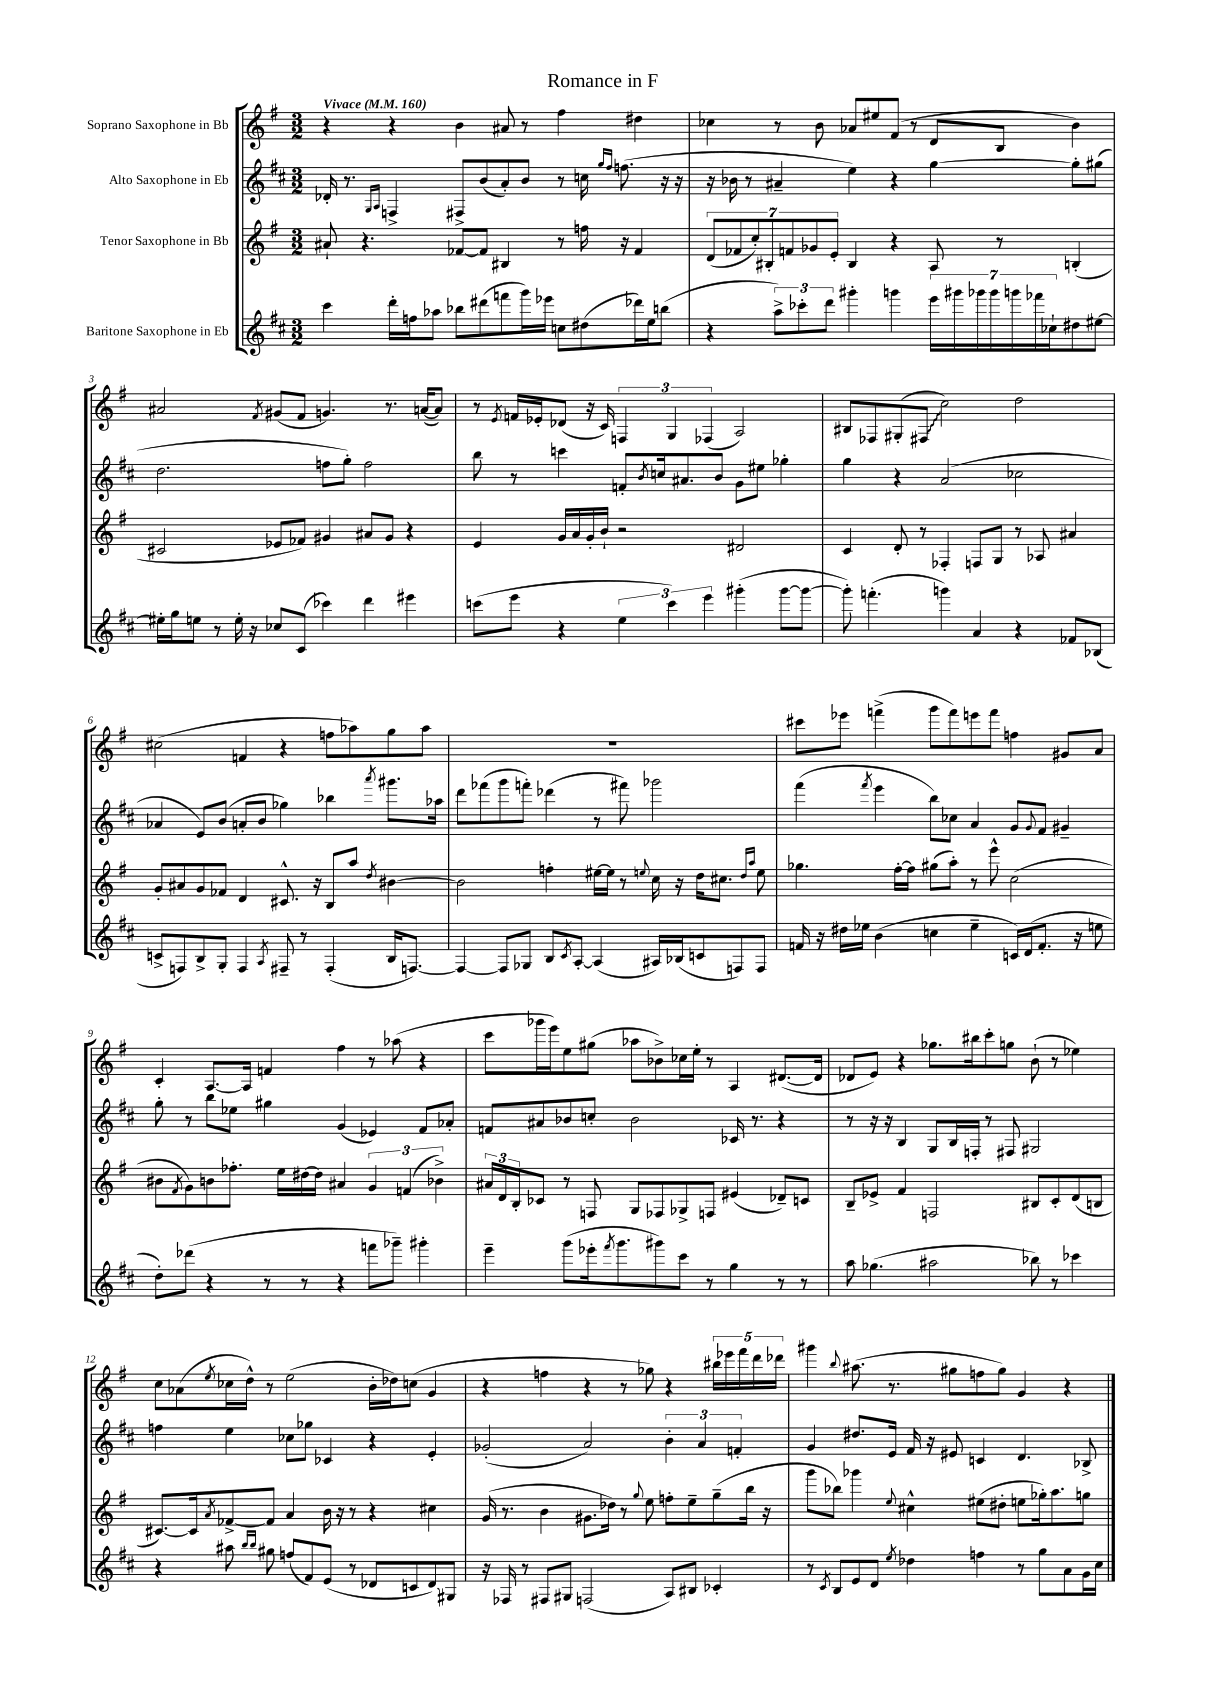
\header { title = "Romance in F" }
<<
\new StaffGroup <<
\new Staff = "s0" \with { instrumentName = "Soprano Saxophone in Bb" } {
    \clef treble \key g \major \numericTimeSignature \time 3/2 \tempo "Vivace" 4 = 160
    r4 r4 b'4 ais'8 r8 fis''4 dis''4 |
    ces''4 r8 b'8 aes'8 eis''8 fis'8( r8 d'8 b8 b'4) |
    ais'2 \acciaccatura { fis'8 } gis'8( fis'8 g'4.) r8. a'16~( a'8) |
    r8 \acciaccatura { e'8 } f'16 ees'16-. des'8( r16 c'16) \tuplet 3/2 { f4 g4 fes4( } a2) |
    bis8 fes8 gis8-.( \once \override Glissando.style = #'zigzag fis8\glissando c''2) d''2 |
    cis''2( f'4 r4 f''8 aes''8) g''8 aes''8 |
    R1. |
    cis'''8 ees'''8 f'''4->( g'''8 f'''8) e'''8 f'''8 f''4 gis'8 a'8 |
    c'4-. a8.~ a16 f'4 fis''4 r8 aes''8( r4 |
    c'''8 ges'''16 e'''16) e''8 gis''8( aes''8 bes'8->) ces''16 e''16-. r8 a4 dis'8.~( dis'16 |
    des'8 e'8) r4 ges''8. bis''16 c'''8-. g''8 b'8-!( r8 ees''4) |
    c''8 aes'8( \acciaccatura { e''8 } ces''16 d''16-^) r8 e''2( b'16-. des''16) c''8( g'4 |
    r4 f''4 r4 r8 ges''8) r4 \tuplet 5/4 { bis''16 ees'''16 fis'''16 d'''16 des'''16 } |
    gis'''4 \appoggiatura { b''8 } ais''8.( r8. gis''8 f''8 gis''8) g'4 r4 \bar "|." |
}
\new Staff = "s1" \with { instrumentName = "Alto Saxophone in Eb" } {
    \clef treble \key d \major \numericTimeSignature \time 3/2
    des'16-. r8. \grace { g16 a16 } f4-> fis8-> b'8( a'8-.) b'8 r8 c''16 \grace { g''16 fis''16 } f''8.( r16 r16 |
    r16 bes'16 r8 ais'4-- e''4) r4 g''4~ g''8-. gis''8( |
    d''2. f''8 g''8-.) f''2 |
    b''8 r8 c'''4 f'8-. \acciaccatura { b'8 } c''16 ais'8. b'8 g'8 eis''8 ges''4-. |
    g''4 r4 a'2( ces''2 |
    aes'4 e'8) b'8( a'8-. b'8 ges''4) bes''4 \acciaccatura { a'''8 } gis'''8. aes''16 |
    d'''8 fes'''8( g'''8 f'''8-.) des'''4( r8 fis'''8) ges'''2 |
    fis'''4( \acciaccatura { fis'''8 } e'''4 b''8) ces''8 a'4 g'8 \appoggiatura { g'8 } fis'8 gis'4-- |
    g''8-. r8 b''8 ees''8 gis''4 g'4( ees'4) fis'8 aes'8-. |
    f'8 ais'8 bes'8 c''8-. bes'2 ces'16 r8. r4 |
    r8 r16 r16 b4 g8 b16 f16-. r8 fis8 gis2 |
    f''4 e''4 ces''8 ges''8 ces'4 r4 e'4-. |
    ges'2-.( a'2) \tuplet 3/2 { b'4-. a'4 f'4-. } |
    g'4 dis''8. e'16 fis'16 r16 eis'8 c'4 d'4. bes8-> \bar "|." |
}
\new Staff = "s2" \with { instrumentName = "Tenor Saxophone in Bb" } {
    \clef treble \key g \major \numericTimeSignature \time 3/2
    ais'8-! r4. fes'8~ fes'8 bis4 r8 f''16 r16 fes'4 |
    \tuplet 7/4 { d'8( fes'8 c''8-.) bis8-. f'8 ges'8 e'8-. } bis4 r4 a8 r8 b4-.( |
    cis'2 ees'8 fes'8) gis'4 ais'8 gis'8 r4 |
    e'4 g'16 a'16 g'16-. b'16-! r2 dis'2 |
    c'4 d'8-. r8 fes4-. f8 g8 r8 aes8 ais'4 |
    g'8-. ais'8 g'8 fes'8 d'4 cis'8.-^ r16 b8 a''8 \acciaccatura { d''8 } bis'4~ |
    bis'2 f''4-. eis''16~ eis''16 r8 \appoggiatura { e''8 } c''16 r16 d''16 cis''8. \grace { d''16 a''16 } e''8 |
    ges''4. fis''16~-. fis''16 gis''8( a''8-.) r8 e'''8-^ c''2( |
    bis'8 \acciaccatura { fis'8 } g'8) b'8 fes''8.-. e''16 dis''16~ dis''16 ais'4 \tuplet 3/2 { g'4 f'4( bes'4->) } |
    \tuplet 3/2 { ais'16 d'16 b16-. } ces'8 r8 f8 g8 fes8 ges8-> f8 eis'4( des'8--) c'8 |
    b8-- ees'8-> fis'4 f2 bis8 c'8-. d'8( b8 |
    cis'8.~) cis'16 \acciaccatura { a'8 } fes'8~-> fes'8 a'4 b'16 r16 r8 r4 cis''4 |
    g'16( r8. b'4 gis'8. des''16) r8 \appoggiatura { g''8 } e''8 f''8-. e''8-- g''8--( b''16 r16 |
    g'''8 bes''8) ges'''4 \appoggiatura { e''8 } cis''4-^ eis''8( dis''8-. e''8 ges''16-.) a''8. g''8 \bar "|." |
}
\new Staff = "s3" \with { instrumentName = "Baritone Saxophone in Eb" } {
    \clef treble \key d \major \numericTimeSignature \time 3/2
    cis'''4 d'''16-. f''16 aes''8 bes''8 dis'''8( f'''8 g'''16) ees'''16 c''8 dis''8( des'''16) e''16 b''8( |
    r4 \tuplet 3/2 { a''8->) ces'''8-. d'''8 } gis'''4-. g'''4 \tuplet 7/4 { e'''16 gis'''16 ges'''16 ges'''16 g'''16 fes'''16 ces''16-! } dis''8 eis''8~ |
    eis''16-. g''16 e''8 r8 e''16-. r16 ces''8 cis'8( ces'''4) d'''4 eis'''4 |
    c'''8( e'''8 r4 \tuplet 3/2 { e''4 c'''4) e'''4 } gis'''4-.( gis'''8~ gis'''8~ |
    gis'''8-.) f'''4.-.( g'''4) a'4 r4 fes'8 bes8( |
    c'8-> f8) b8-> g8-. f4 \acciaccatura { a8 } fis8-- r8 fis4-.( b16 f8.~) |
    f4~ f8 ges8 b8 \acciaccatura { cis'8 } a8~-. a4( ais16) bes16( c'8 f8) f8 |
    f'16 r16 dis''16 ees''16 b'4( c''4 ees''4-- c'16) d'16( f'8.-. r16 e''8 |
    d''8-.) des'''8( r4 r8 r8 r4 f'''8 ges'''8--) gis'''4-. |
    e'''4-- g'''8( ees'''16-. \acciaccatura { fis'''8 } g'''8. gis'''8) cis'''8 r8 g''4 r8 r8 |
    a''8 ges''4.( ais''2 bes''8) r8 ces'''4 |
    r4 ais''8 \grace { b''16 b''16 } gis''8 f''8( fis'8) e'8( r8 des'8 c'8 des'8\glissando) gis8 |
    r16 fes16 r8 fis8 gis8 f2( a8) bis8 ces'4-. |
    r8 \acciaccatura { cis'8 } b8 e'8 d'8 \acciaccatura { e''8 } des''4 f''4 r8 g''8 a'8 g'16 cis''16 \bar "|." |
}
>>
>>
